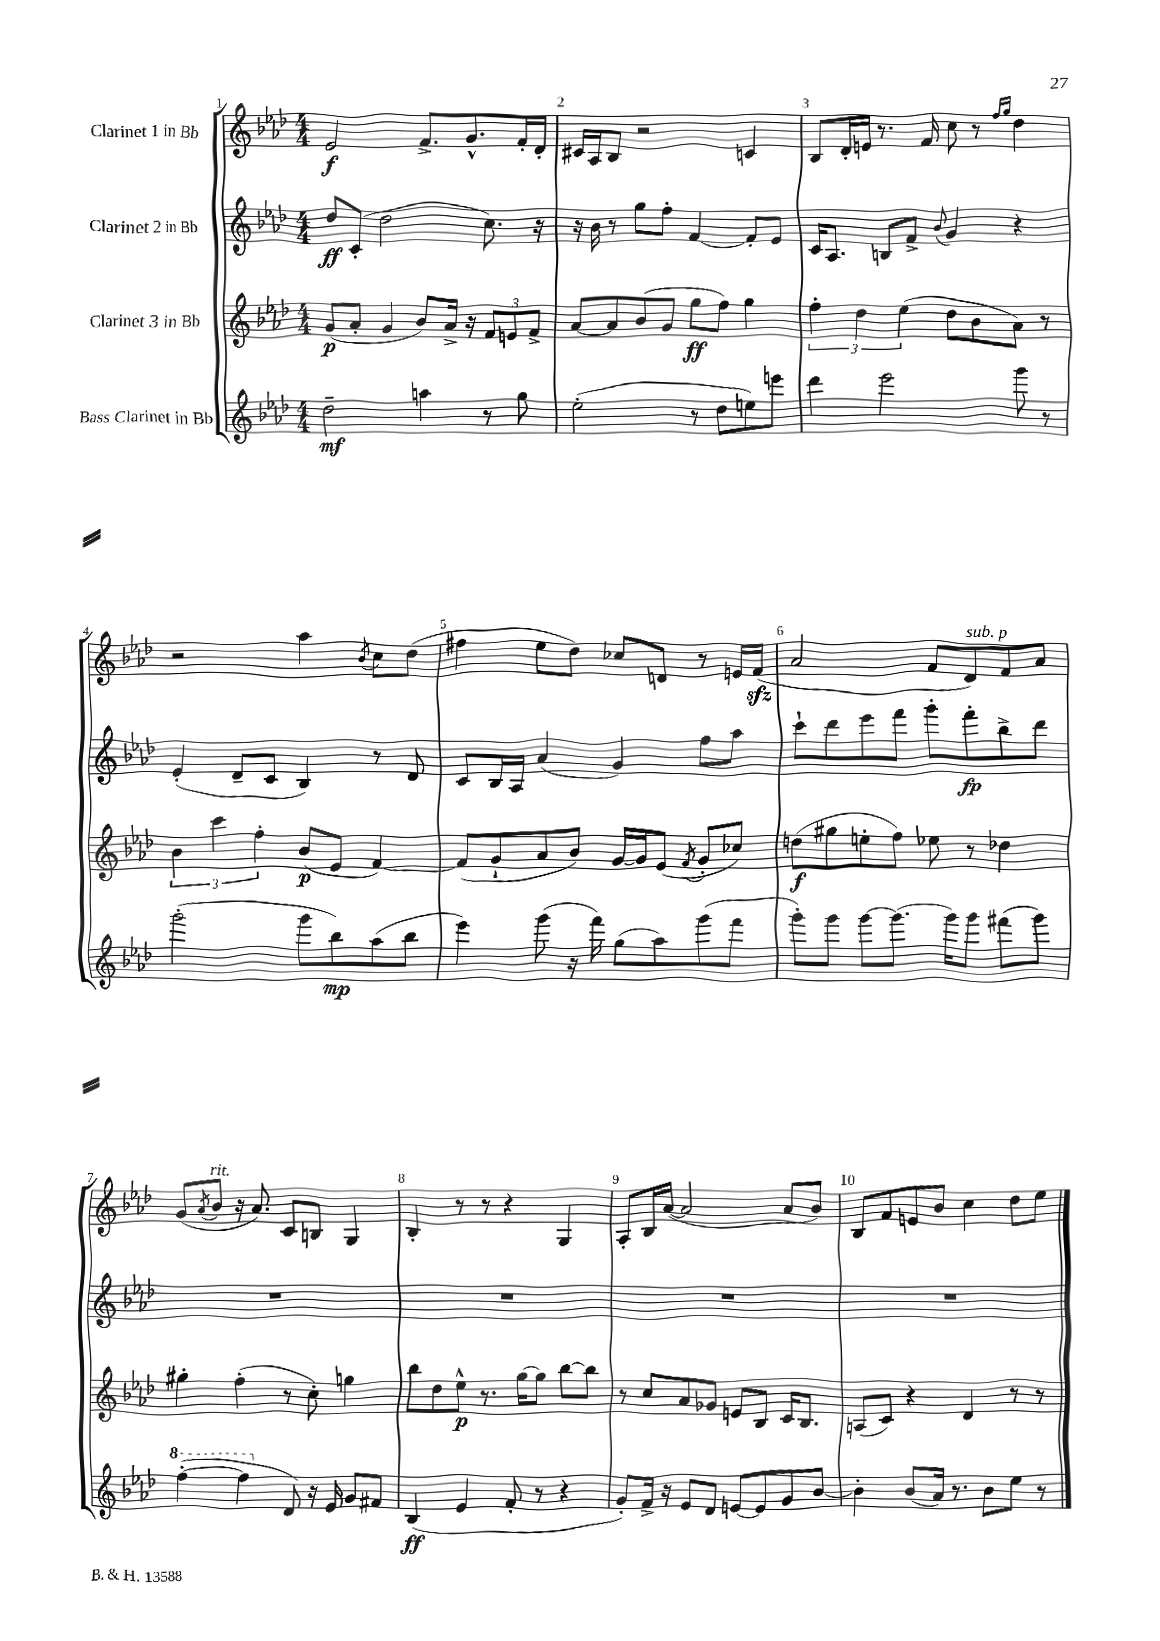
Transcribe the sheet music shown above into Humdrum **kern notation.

**kern	**kern	**kern	**kern
*staff4	*staff3	*staff2	*staff1
*clefG2	*clefG2	*clefG2	*clefG2
*k[b-e-a-d-]	*k[b-e-a-d-]	*k[b-e-a-d-]	*k[b-e-a-d-]
*M4/4	*M4/4	*M4/4	*M4/4
2dd-~	(8g	8dd-	2e-
.	8a-'	(8c'	.
.	4g	2dd-	.
4aa	8b-)	.	8.f^
.	16a-^	.	.
.	16r	.	8.g^^
8r	12f	8.cc)	.
.	12e	.	.
8gg	.	.	16f'
.	12f^	.	.
.	.	16r	16d-'
=	=	=	=
(2ee-'	[8a-	16r	16c#
.	.	16b-	16A-
.	8a-]	8r	8B-
.	(8b-	8gg	2r
.	8g	8ff'	.
8r	8gg	[4f	.
8dd-	8ff)	.	.
8ee)	4gg	8f']	4c
8eee	.	8e-	.
=	=	=	=
4ddd-	6ff'	16c	8B-
.	.	8.A-	.
.	.	.	16d-'
.	6dd-	.	.
.	.	.	16e
2eee-	.	8B	8.r
.	(6ee-	.	.
.	.	8f^	.
.	.	.	16f
.	.	8qqb-	.
.	8dd-	4g	8cc
.	8b-	.	8r
.	.	.	16qqff
.	.	.	16qqgg
8ggg	8a-)	4r	4dd-
8r	8r	.	.
=	=	=	=
(2ggg'	6b-	(4e-'	2r
.	6ccc	.	.
.	.	8d-~	.
.	6ff'	.	.
.	.	8c	.
8ggg	(8b-	4B-)	4aa-
8bb-)	8e-	.	.
.	.	.	8qb-
(8aa-	[4f)	8r	8cc
8bb-	.	8d-	(8dd-
=	=	=	=
4eee-)	(8f]	8c	4ff#
.	8g`	16B-	.
.	.	16A-	.
(8ggg	8a-	(4a-	8ee-
16r	8b-)	.	8dd-)
16fff)	.	.	.
(8gg	[16g	4g)	8cc-
.	16g]	.	.
8aa-)	(8e-	.	8d
.	8qf	.	.
(8ggg	8g'	8ff	8r
8fff	8cc-)	8aa-	16e
.	.	.	(16f
=	=	=	=
8ggg')	(8dd	8ccc`	2a-
8ggg	8gg#	8ddd-	.
[8ggg	8ee'	8eee-	.
(8.ggg]	8ff)	8fff	.
.	8ee-	8ggg'	8f
16ggg)	.	.	.
8ggg	8r	8fff'	8d-)
(8fff#	4dd-	8bb-^	8f
8ggg)	.	8ddd-	8a-
=	=	=	=
([4fff'	4gg#'	1r	(8g
.	.	.	8qa-
.	.	.	8b-
4fff]	(4ff'	.	16r
.	.	.	8.a-)
8d-)	8r	.	8c
16r	8cc')	.	8B
16e-	.	.	.
8g	4gg	.	4G
8f#	.	.	.
=	=	=	=
(4B-	8bb-	1r	4B-'
.	8dd-	.	.
4e-	8ee-^^	.	8r
.	8.r	.	8r
8f'	.	.	4r
.	[16gg	.	.
8r	8gg]	.	.
4r	[8bb-	.	4G
.	8bb-]	.	.
=	=	=	=
8g')	8r	1r	8A-'
16f^	8cc	.	16B-
16r	.	.	([16a-
8e-	8a-	.	2a-]
8d-	8g-	.	.
[8e	8e	.	.
8e]	8B-	.	.
8g	16c	.	8a-
.	8.B-	.	.
[8b-	.	.	8b-)
=	=	=	=
4b-']	(8A	1r	8B-
.	8c)	.	8f
(8b-	4r	.	8e
16a-)	.	.	8b-
8.r	.	.	.
.	4d-	.	4cc
8b-	.	.	.
8ee-	8r	.	8dd-
8r	8r	.	8ee-
==	==	==	==
*-	*-	*-	*-
